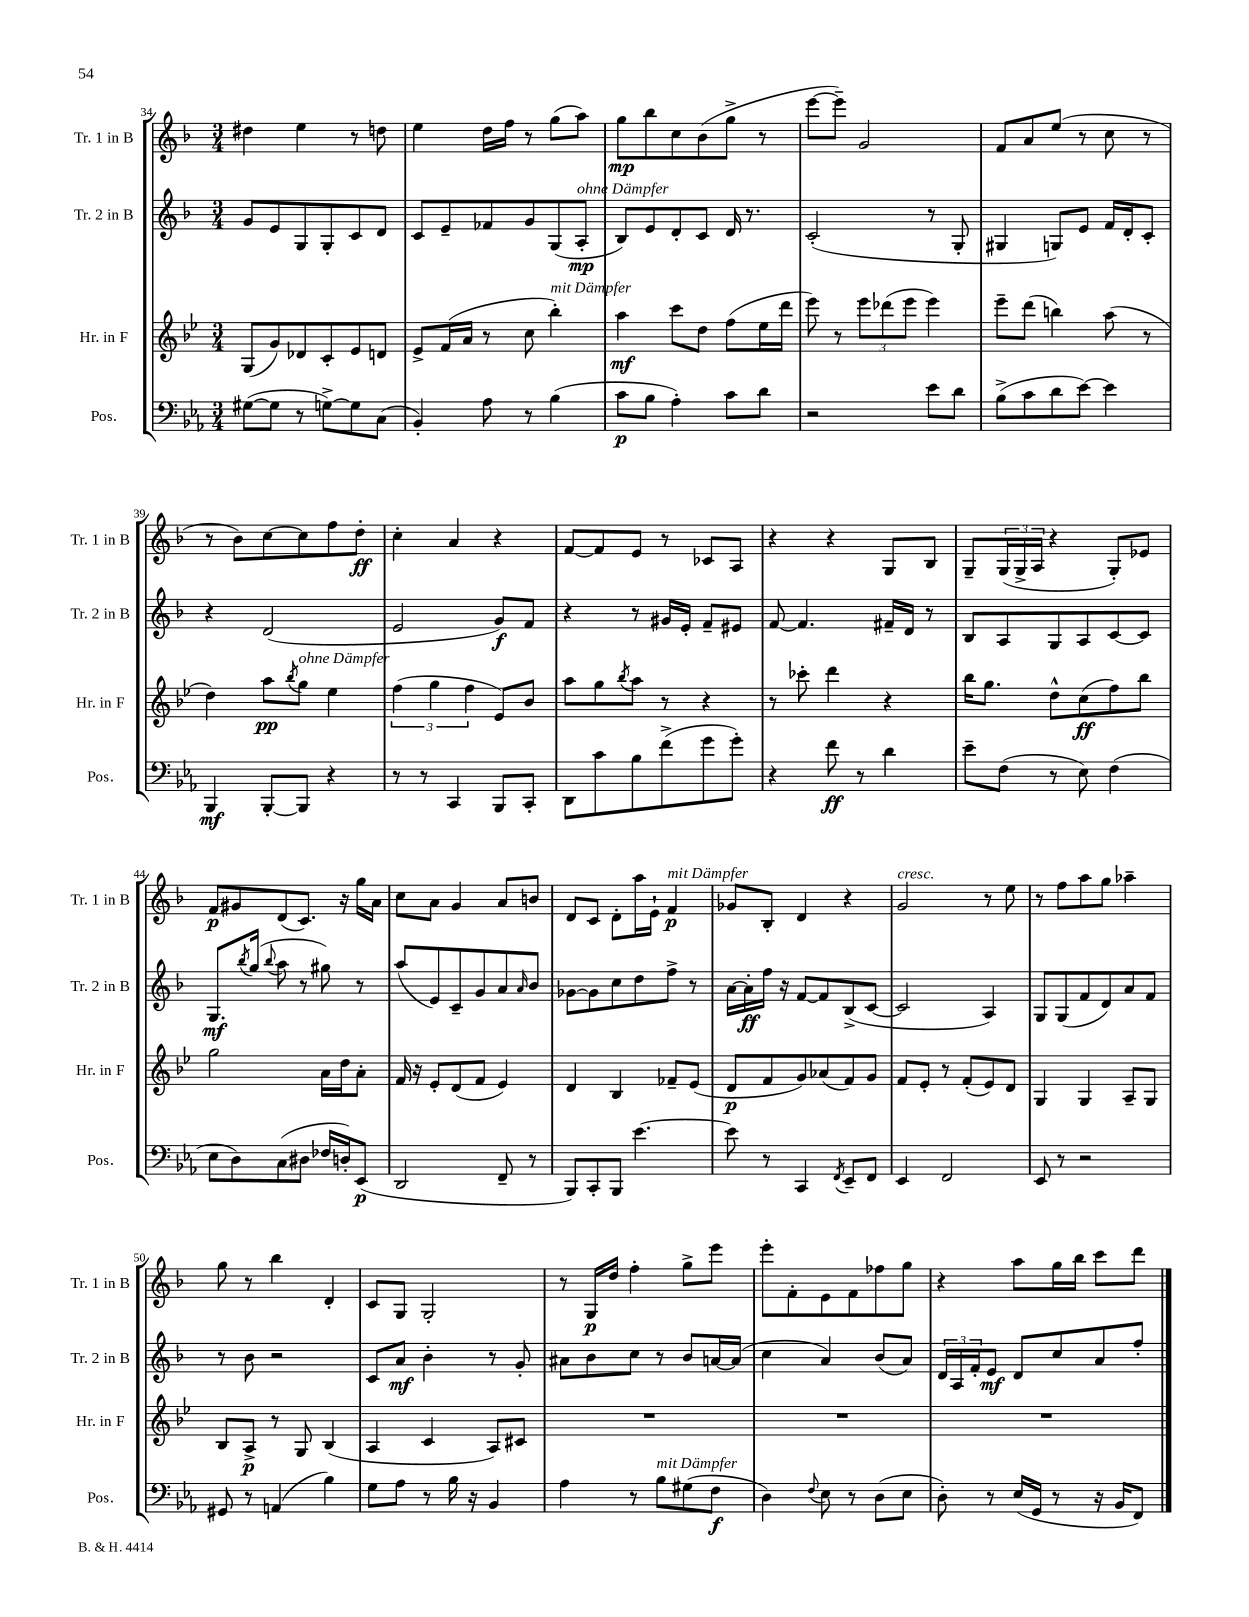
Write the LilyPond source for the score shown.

<<
\new StaffGroup <<
\new Staff = "s0" \with { instrumentName = "Tr. 1 in B" shortInstrumentName = "Tr. 1 in B" } {
    \clef treble \key f \major \numericTimeSignature \time 3/4
    dis''4 e''4 r8 d''8 |
    e''4 d''16 f''16 r8 g''8( a''8) |
    g''8\mp bes''8 c''8 bes'8( g''8-> r8 |
    e'''8~ e'''8--) g'2 |
    f'8 a'8 e''8( r8 c''8 r8 |
    r8 bes'8) c''8~ c''8 f''8 d''8-.\ff |
    c''4-. a'4 r4 |
    f'8~ f'8 e'8 r8 ces'8 a8 |
    r4 r4 g8 bes8 |
    g8-- \tuplet 3/2 { g16( g16-> a16 } r4 g8-.) ees'8 |
    f'8\p gis'8 d'8( c'8.) r16 g''16 a'16 |
    c''8 a'8 g'4 a'8 b'8 |
    d'8 c'8 d'8-. a''16 e'16-! f'4\p^\markup { \italic "mit Dämpfer" } |
    ges'8 bes8-. d'4 r4 |
    g'2^\markup { \italic "cresc." } r8 e''8 |
    r8 f''8 a''8 g''8 aes''4-- |
    g''8 r8 bes''4 d'4-. |
    c'8 g8 g2-. |
    r8 g16\p d''16 f''4-. g''8-> e'''8 |
    e'''8-. f'8-. e'8 f'8 fes''8 g''8 |
    r4 a''8 g''16 bes''16 c'''8 d'''8 \bar "|." |
}
\new Staff = "s1" \with { instrumentName = "Tr. 2 in B" shortInstrumentName = "Tr. 2 in B" } {
    \clef treble \key f \major \numericTimeSignature \time 3/4
    g'8 e'8 g8 g8-. c'8 d'8 |
    c'8 e'8-- fes'8 g'8 g8( a8-.\mp^\markup { \italic "ohne Dämpfer" } |
    bes8) e'8 d'8-. c'8 d'16 r8. |
    c'2-.( r8 g8-. |
    gis4 g8) e'8 f'16 d'16-. c'8-. |
    r4 d'2( |
    e'2 g'8\f) f'8 |
    r4 r8 gis'16 e'16-. f'8-- eis'8 |
    f'8~ f'4. fis'16-- d'16 r8 |
    bes8 a8 g8 a8 c'8~ c'8 |
    g8.\mf \acciaccatura { bes''8 } g''16( \appoggiatura { bes''8 } a''8 r8 gis''8) r8 |
    a''8( e'8) c'8-- g'8 a'8 \grace { a'16 } bes'8 |
    ges'8~ ges'8 c''8 d''8 f''8-> r8 |
    a'16~ a'16-.\ff f''16 r16 f'8~ f'8 bes8->( c'8~ |
    c'2 a4) |
    g8 g8( f'8 d'8) a'8 f'8 |
    r8 bes'8 r2 |
    c'8 a'8\mf bes'4-. r8 g'8-. |
    ais'8 bes'8 c''8 r8 bes'8 a'16~ a'16( |
    c''4 a'4) bes'8( a'8) |
    \tuplet 3/2 { d'16 a16 f'16-. } e'8\mf d'8 c''8 a'8 f''8-. \bar "|." |
}
\new Staff = "s2" \with { instrumentName = "Hr. in F" shortInstrumentName = "Hr. in F" } {
    \clef treble \key bes \major \numericTimeSignature \time 3/4
    g8( g'8) des'8 c'8-. ees'8 d'8 |
    ees'8-> f'16( a'16 r8 c''8 bes''4-.^\markup { \italic "mit Dämpfer" }) |
    a''4\mf c'''8 d''8 f''8( ees''16 d'''16 |
    ees'''8) r8 \tuplet 3/2 { ees'''8 des'''8( ees'''8 } ees'''4) |
    ees'''8-- d'''8( b''4) a''8( r8 |
    d''4) a''8\pp \acciaccatura { bes''8 } g''8^\markup { \italic "ohne Dämpfer" } ees''4 |
    \tuplet 3/2 { f''4( g''4 f''4 } ees'8) bes'8 |
    a''8 g''8 \acciaccatura { bes''8 } a''8 r8 r4 |
    r8 ces'''8-. d'''4 r4 |
    bes''16 g''8. d''8-^ c''8\ff( f''8) bes''8 |
    g''2 a'16 d''16 a'8-. |
    f'16 r16 ees'8-. d'8( f'8 ees'4) |
    d'4 bes4 fes'8-- ees'8( |
    d'8\p f'8 g'8) aes'8( f'8) g'8 |
    f'8 ees'8-. r8 f'8-.( ees'8) d'8 |
    g4 g4 a8-- g8 |
    bes8 a8->\p r8 g8 bes4( |
    a4 c'4 a8) cis'8 |
    R2. |
    R2. |
    R2. \bar "|." |
}
\new Staff = "s3" \with { instrumentName = "Pos." shortInstrumentName = "Pos." } {
    \clef bass \key ees \major \numericTimeSignature \time 3/4
    gis8~( gis8 r8 g8~->) g8 c8( |
    bes,4-.) aes8 r8 bes4( |
    c'8\p bes8 aes4-.) c'8 d'8 |
    r2 ees'8 d'8 |
    bes8->( c'8 d'8 ees'8~) ees'4 |
    bes,,4\mf bes,,8~-. bes,,8 r4 |
    r8 r8 c,4 bes,,8 c,8-. |
    d,8 c'8 bes8 f'8->( g'8 g'8-.) |
    r4 f'8\ff r8 d'4 |
    ees'8-- f8( r8 ees8) f4( |
    ees8 d8) c8( dis8 fes16 d16-.) ees,8\p( |
    d,2 f,8-- r8 |
    bes,,8) c,8-. bes,,8 ees'4.~ |
    ees'8 r8 c,4 \acciaccatura { f,8 } ees,8-- f,8 |
    ees,4 f,2 |
    ees,8 r8 r2 |
    gis,8 r8 a,4( bes4) |
    g8 aes8 r8 bes16 r16 bes,4 |
    aes4 r8 bes8^\markup { \italic "mit Dämpfer" } gis8( f8\f |
    d4) \appoggiatura { f8 } ees8 r8 d8( ees8 |
    d8-.) r8 ees16( g,16 r8 r16 bes,16 f,8) \bar "|." |
}
>>
>>
\layout { \context { \Score currentBarNumber = #34 } }
